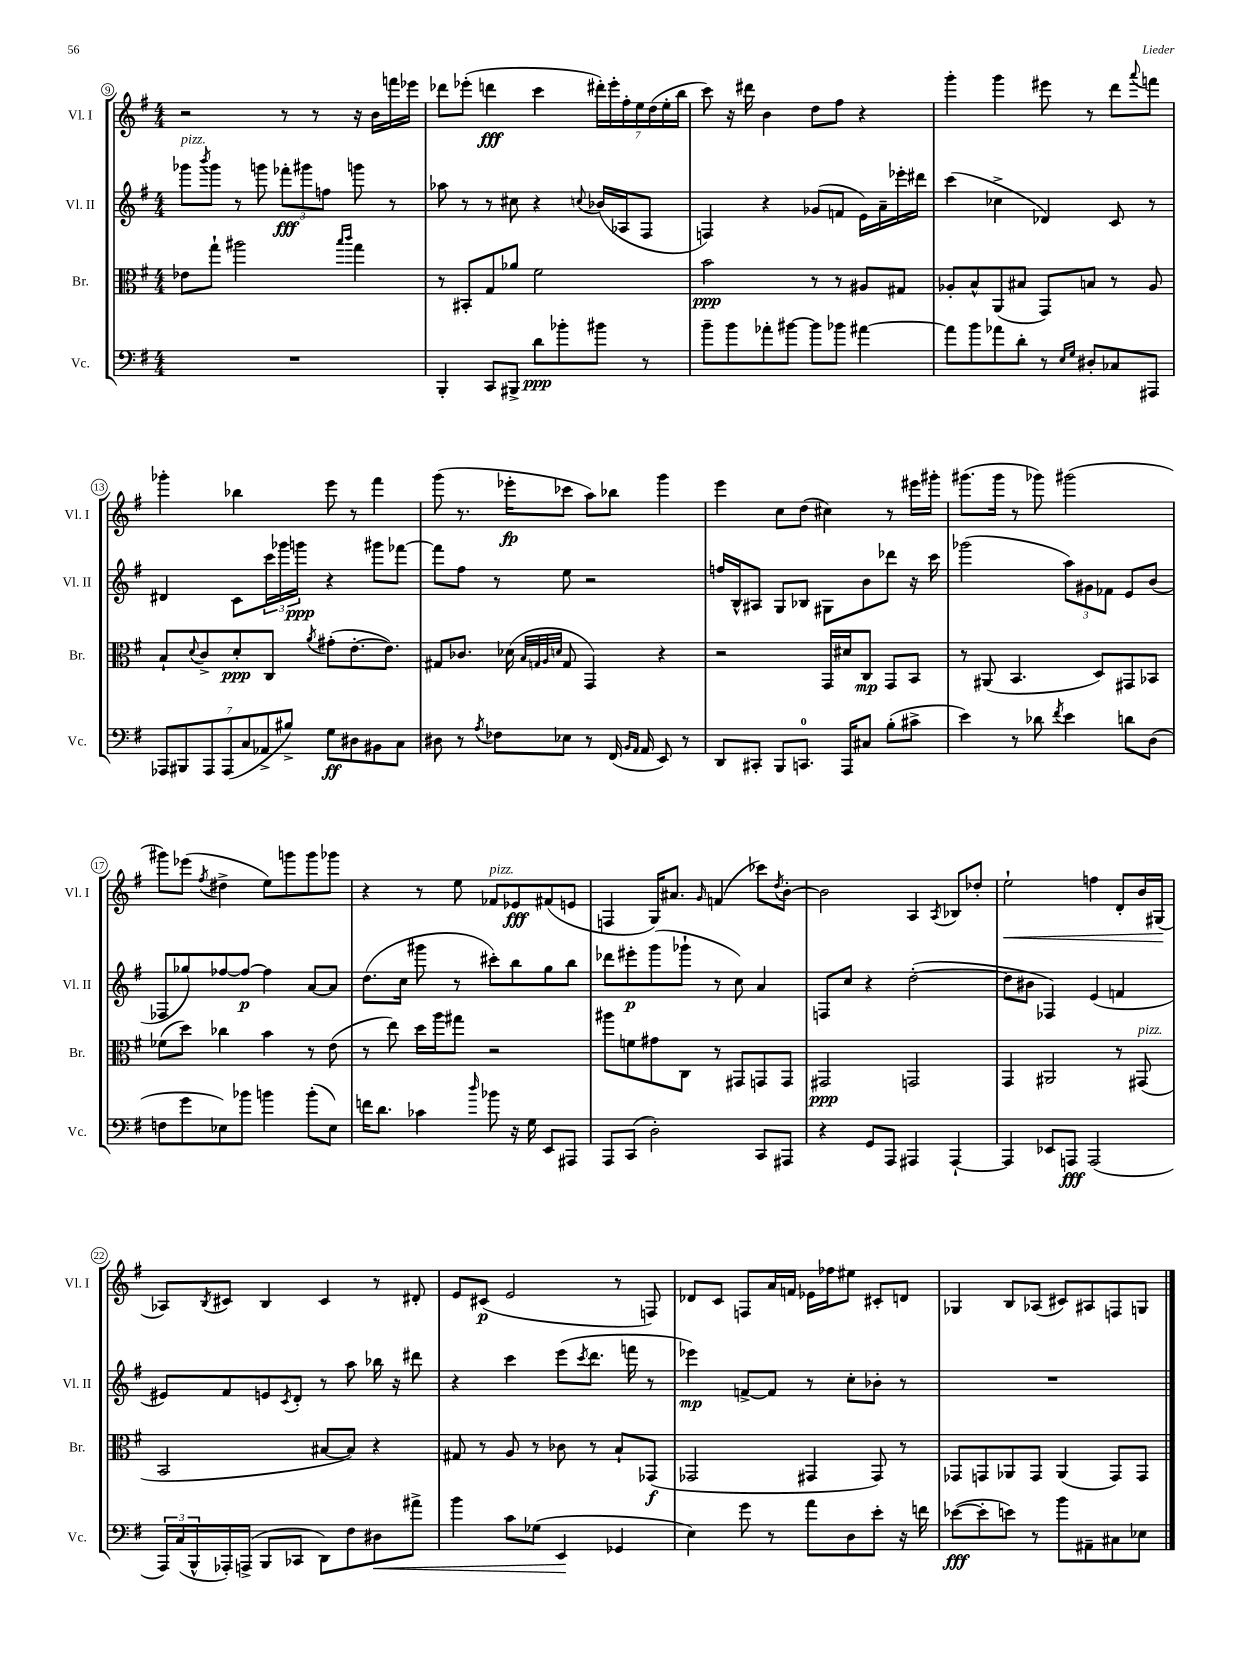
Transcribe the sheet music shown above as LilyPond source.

<<
\new StaffGroup <<
\new Staff = "s0" \with { instrumentName = "Vl. I" shortInstrumentName = "Vl. I" } {
    \clef treble \key g \major \numericTimeSignature \time 4/4
    r2 r8 r8 r16 b'16 f'''16 ees'''16 |
    des'''8 ees'''8-.( d'''4\fff c'''4 \tuplet 7/4 { dis'''16-.) ees'''16-. fis''16-. e''16 d''16( e''16-. b''16 } |
    c'''8) r16 dis'''16 b'4 d''8 fis''8 r4 |
    g'''4-. g'''4 eis'''8 r8 d'''8 \appoggiatura { a'''8 } f'''8 |
    ges'''4-. bes''4 e'''8 r8 fis'''4 |
    g'''8( r8. ees'''16-.\fp ces'''8 a''8) bes''8 g'''4 |
    e'''4 c''8 d''8( cis''4) r8 eis'''16 gis'''16-. |
    gis'''8.( gis'''16 r8 ges'''8) gis'''2( |
    gis'''8) ees'''8( \acciaccatura { fis''8 } dis''4-> e''8) g'''8 g'''8 ges'''8 |
    r4 r8 e''8 fes'8^\markup { \italic "pizz." } ees'8\fff fis'8( e'8 |
    f4 g16) ais'8. \grace { g'16 } f'4( ces'''8) \acciaccatura { d''8 } b'8~-. |
    b'2 a4 \acciaccatura { a8 } bes8 des''8-. |
    e''2-!\< f''4 d'8-. b'16 gis16\!( |
    aes8) \acciaccatura { b8 } cis'8 b4 cis'4 r8 dis'8-. |
    e'8 cis'8\p( e'2 r8 f8) |
    des'8 c'8 f8 a'16 f'16 ees'16 fes''16 eis''8 cis'8-. d'8 |
    ges4 b8 aes8( cis'8) ais8 f8 g8 \bar "|." |
}
\new Staff = "s1" \with { instrumentName = "Vl. II" shortInstrumentName = "Vl. II" } {
    \clef treble \key g \major \numericTimeSignature \time 4/4
    ges'''8^\markup { \italic "pizz." } \acciaccatura { b'''8 } ges'''8 r8 g'''8 \tuplet 3/2 { fes'''8-.\fff gis'''8 f''8 } g'''8 r8 |
    aes''8 r8 r8 cis''8 r4 \appoggiatura { c''8 } bes'16( aes16 fis8 |
    f4) r4 ges'8( f'8 e'16) a'16-- ees'''16-. dis'''16 |
    c'''4( ces''4-> des'4) c'8 r8 |
    dis'4 c'8 \tuplet 3/2 { c'''16 ges'''16 g'''16\ppp } r4 gis'''8 fes'''8~ |
    fes'''8 fis''8 r8 e''8 r2 |
    f''16 b16-^ ais8 g8 bes8 gis8 b'8 des'''8 r16 c'''16 |
    ges'''2( \tuplet 3/2 { a''8) gis'8 fes'8 } e'8 b'8( |
    fes8 ges''8) fes''8~ fes''8~\p fes''4 a'8~ a'8 |
    d''8.( c''16 gis'''8 r8 cis'''8-.) b''8 g''8 b''8 |
    des'''8 eis'''8-.\p g'''8( ges'''8-! r8 c''8) a'4 |
    f8 c''8 r4 d''2~-.( |
    d''8 bis'8 fes4) e'4( f'4 |
    eis'8) fis'8 e'8 \acciaccatura { c'8 } d'8-. r8 a''8 bes''16 r16 dis'''8 |
    r4 c'''4 e'''8( \acciaccatura { c'''8 } d'''8. f'''16 r8 |
    ees'''4\mp) f'8~-> f'8 r8 c''8-. bes'8-. r8 |
    R1 \bar "|." |
}
\new Staff = "s2" \with { instrumentName = "Br." shortInstrumentName = "Br." } {
    \clef alto \key g \major \numericTimeSignature \time 4/4
    ees'8 g''8-! ais''2 \grace { b''16 c'''16 } g''4 |
    r8 bis,8-. g8 aes'8 fis'2 |
    b'2\ppp r8 r8 ais8 gis8 |
    aes8-. b8-^ a,8( bis8 g,8) b8 r8 aes8 |
    b8-! \appoggiatura { d'8 } c'8-> d'8-.\ppp c8 \acciaccatura { a'8 } gis'8-.( e'8.~-. e'8.) |
    gis8 ces'8. des'16( \grace { b32 g32 a32 d'32 } g8 g,4) r4 |
    r2 g,16 dis'16 c8\mp g,8 b,8 |
    r8 ais,8( b,4. d8) gis,8 bes,8 |
    fes'8( d''8) ces''4 b'4 r8 e'8( |
    r8 e''8) d''16 a''16 gis''8 r2 |
    ais''8 f'8 gis'8 c8 r8 gis,8 g,8 g,8 |
    gis,2\ppp g,2 |
    g,4 ais,2 r8 gis,8^\markup { \italic "pizz." }( |
    b,2 bis8~ bis8) r4 |
    gis8 r8 a8 r8 ces'8 r8 b8-! ges,8\f( |
    ges,2 gis,4 gis,8) r8 |
    ges,8 g,8 aes,8 g,8 aes,4( g,8) g,8 \bar "|." |
}
\new Staff = "s3" \with { instrumentName = "Vc." shortInstrumentName = "Vc." } {
    \clef bass \key g \major \numericTimeSignature \time 4/4
    R1 |
    b,,4-. c,8 bis,,8-> d'8\ppp bes'8-. bis'8 r8 |
    b'8-- b'8 aes'8-. bis'8~ bis'8 bes'8 ais'4~ |
    ais'8 b'8 aes'8 d'8-. r8 \grace { e16 g16 } dis8-. ces8 ais,,8 |
    \tuplet 7/4 { aes,,8 bis,,8 aes,,8 aes,,8( c8 aes,8-> bis8->) } g8\ff dis8 bis,8 c8 |
    dis8 r8 \acciaccatura { a8 } fes8 ees8 r8 fis,16( \grace { b,16 a,16 } a,16 e,8) r8 |
    d,8 cis,8-. b,,8 c,8.-0 a,,16 cis8 b8-.( cis'8-> |
    e'4) r8 des'8 \acciaccatura { fis'8 } e'4 d'8 d8( |
    f8 g'8 ees8) bes'8 b'4 b'8-.( ees8) |
    f'16 d'8. ces'4 \grace { d''16 } bes'8 r16 g16 e,8 ais,,8 |
    a,,8 c,8( d2-.) c,8 ais,,8 |
    r4 g,8 a,,8 ais,,4 ais,,4~-! |
    ais,,4 ees,8 a,,8\fff a,,2( |
    \tuplet 3/2 { a,,16) c16( b,,16-^ } aes,,16-.) a,,16->( b,,8 ces,8 d,8) fis8 dis8\< ais'8-> |
    b'4 c'8 ges8( e,4\! ges,4 |
    e4) g'8 r8 a'8 d8 e'8-. r16 f'16 |
    ees'8~\fff( ees'8-. e'8) r8 b'8 ais,8-- cis8 ees8 \bar "|." |
}
>>
>>
\layout { \context { \Score currentBarNumber = #9 \override BarNumber.stencil = #(make-stencil-circler 0.1 0.3 ly:text-interface::print) } }
